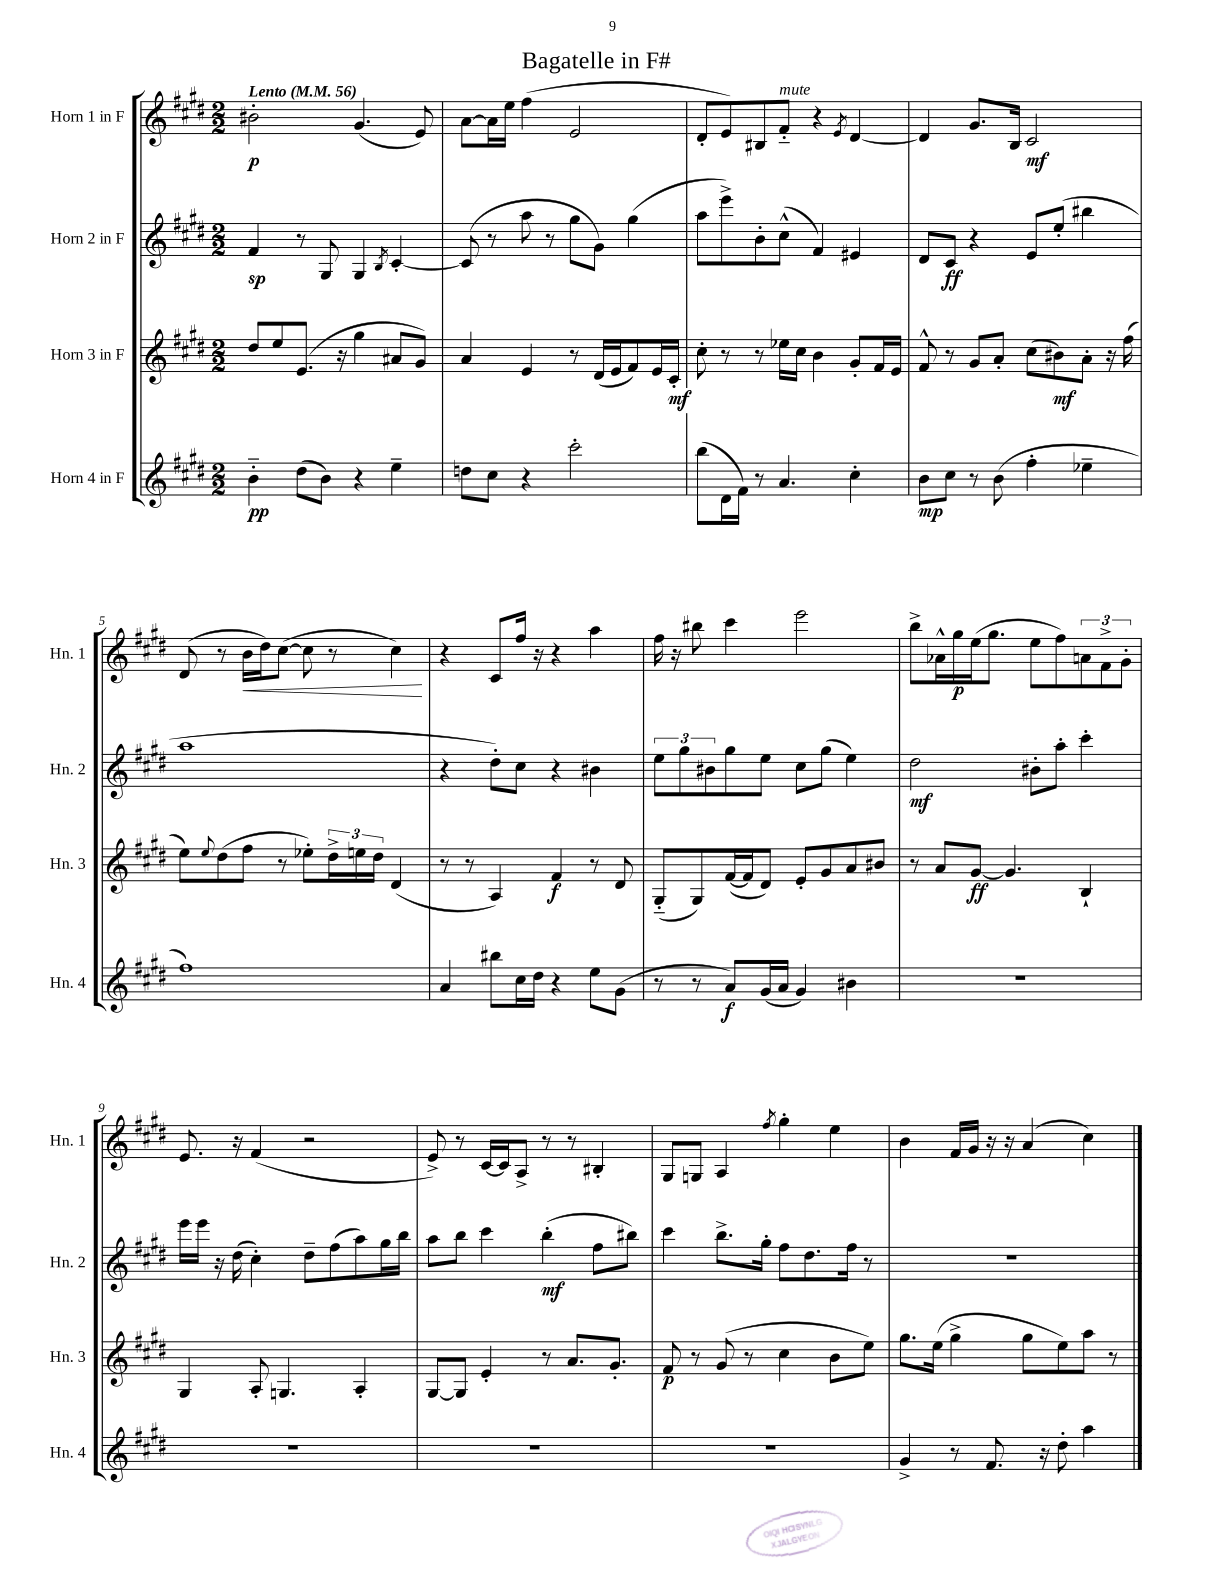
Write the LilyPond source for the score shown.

\header { title = "Bagatelle in F#" }
<<
\new StaffGroup <<
\new Staff = "s0" \with { instrumentName = "Horn 1 in F" shortInstrumentName = "Hn. 1" } {
    \clef treble \key e \major \numericTimeSignature \time 2/2 \tempo "Lento" 4 = 56
    bis'2-.\p gis'4.( e'8) |
    a'8~ a'16 e''16 fis''4( e'2 |
    dis'8-. e'8) bis8 fis'8-_^\markup { \italic "mute" } r4 \acciaccatura { e'8 } dis'4~ |
    dis'4 gis'8. b16 cis'2\mf |
    dis'8( r8 b'16\< dis''16) cis''8~( cis''8 r8 cis''4\!) |
    r4 cis'8 fis''16 r16 r4 a''4 |
    fis''16 r16 bis''8 cis'''4 e'''2 |
    b''8-> aes'16-^ gis''16\p e''16( gis''8. e''8 fis''8) \tuplet 3/2 { a'8 fis'8-> gis'8-. } |
    e'8. r16 fis'4( r2 |
    e'8->) r8 cis'16~ cis'16 a8-> r8 r8 bis4-. |
    gis8 g8 a4 \acciaccatura { fis''8 } gis''4-. e''4 |
    b'4 fis'16 gis'16 r16 r16 a'4( cis''4) \bar "|." |
}
\new Staff = "s1" \with { instrumentName = "Horn 2 in F" shortInstrumentName = "Hn. 2" } {
    \clef treble \key e \major \numericTimeSignature \time 2/2
    fis'4\sp r8 gis8 gis4 \acciaccatura { b8 } cis'4~-. |
    cis'8( r8 a''8 r8 gis''8 gis'8) gis''4( |
    a''8 e'''8->) b'8-. cis''8-^( fis'4) eis'4 |
    dis'8 cis'8\ff r4 e'8 e''8-.( bis''4 |
    a''1 |
    r4 dis''8-.) cis''8 r4 bis'4 |
    \tuplet 3/2 { e''8 gis''8 bis'8 } gis''8 e''8 cis''8 gis''8( e''4) |
    dis''2\mf bis'8-. a''8-. cis'''4-. |
    e'''16 e'''16 r16 dis''16( cis''4-.) dis''8-- fis''8( a''8) gis''16 b''16 |
    a''8 b''8 cis'''4 b''4-.\mf( fis''8 bis''8) |
    cis'''4 b''8.-> gis''16-. fis''8 dis''8. fis''16 r8 |
    R1 \bar "|." |
}
\new Staff = "s2" \with { instrumentName = "Horn 3 in F" shortInstrumentName = "Hn. 3" } {
    \clef treble \key e \major \numericTimeSignature \time 2/2
    dis''8 e''8 e'8.( r16 gis''4 ais'8 gis'8) |
    a'4 e'4 r8 dis'16( e'16 fis'8) e'16 cis'16-.\mf |
    cis''8-. r8 r8 ees''16 cis''16 b'4 gis'8-. fis'16 e'16 |
    fis'8-^ r8 gis'8 a'8-. cis''8( bis'8\mf) a'8-. r16 fis''16( |
    e''8) \appoggiatura { e''8 } dis''8( fis''8 r8 ees''8-.) \tuplet 3/2 { dis''16-> e''16 dis''16 } dis'4( |
    r8 r8 a4) fis'4\f r8 dis'8 |
    gis8-_( gis8) fis'16~( fis'16 dis'8) e'8-. gis'8 a'8 bis'8 |
    r8 a'8 gis'8~\ff gis'4. b4-! |
    gis4 a8-. g4. a4-. |
    gis8~ gis8 e'4-. r8 a'8. gis'8.-. |
    fis'8\p r8 gis'8( r8 cis''4 b'8 e''8) |
    gis''8. e''16( gis''4-> gis''8 e''8) a''8 r8 \bar "|." |
}
\new Staff = "s3" \with { instrumentName = "Horn 4 in F" shortInstrumentName = "Hn. 4" } {
    \clef treble \key e \major \numericTimeSignature \time 2/2
    b'4-_\pp dis''8( b'8) r4 e''4-- |
    d''8 cis''8 r4 cis'''2-. |
    b''8( dis'16 fis'16) r8 a'4. cis''4-. |
    b'8\mp cis''8 r8 b'8( fis''4-. ees''4-- |
    fis''1) |
    a'4 bis''8 cis''16 dis''16 r4 e''8 gis'8( |
    r8 r8 a'8\f) gis'16( a'16 gis'4) bis'4 |
    R1 |
    R1 |
    R1 |
    R1 |
    gis'4-> r8 fis'8. r16 dis''8-. a''4 \bar "|." |
}
>>
>>
